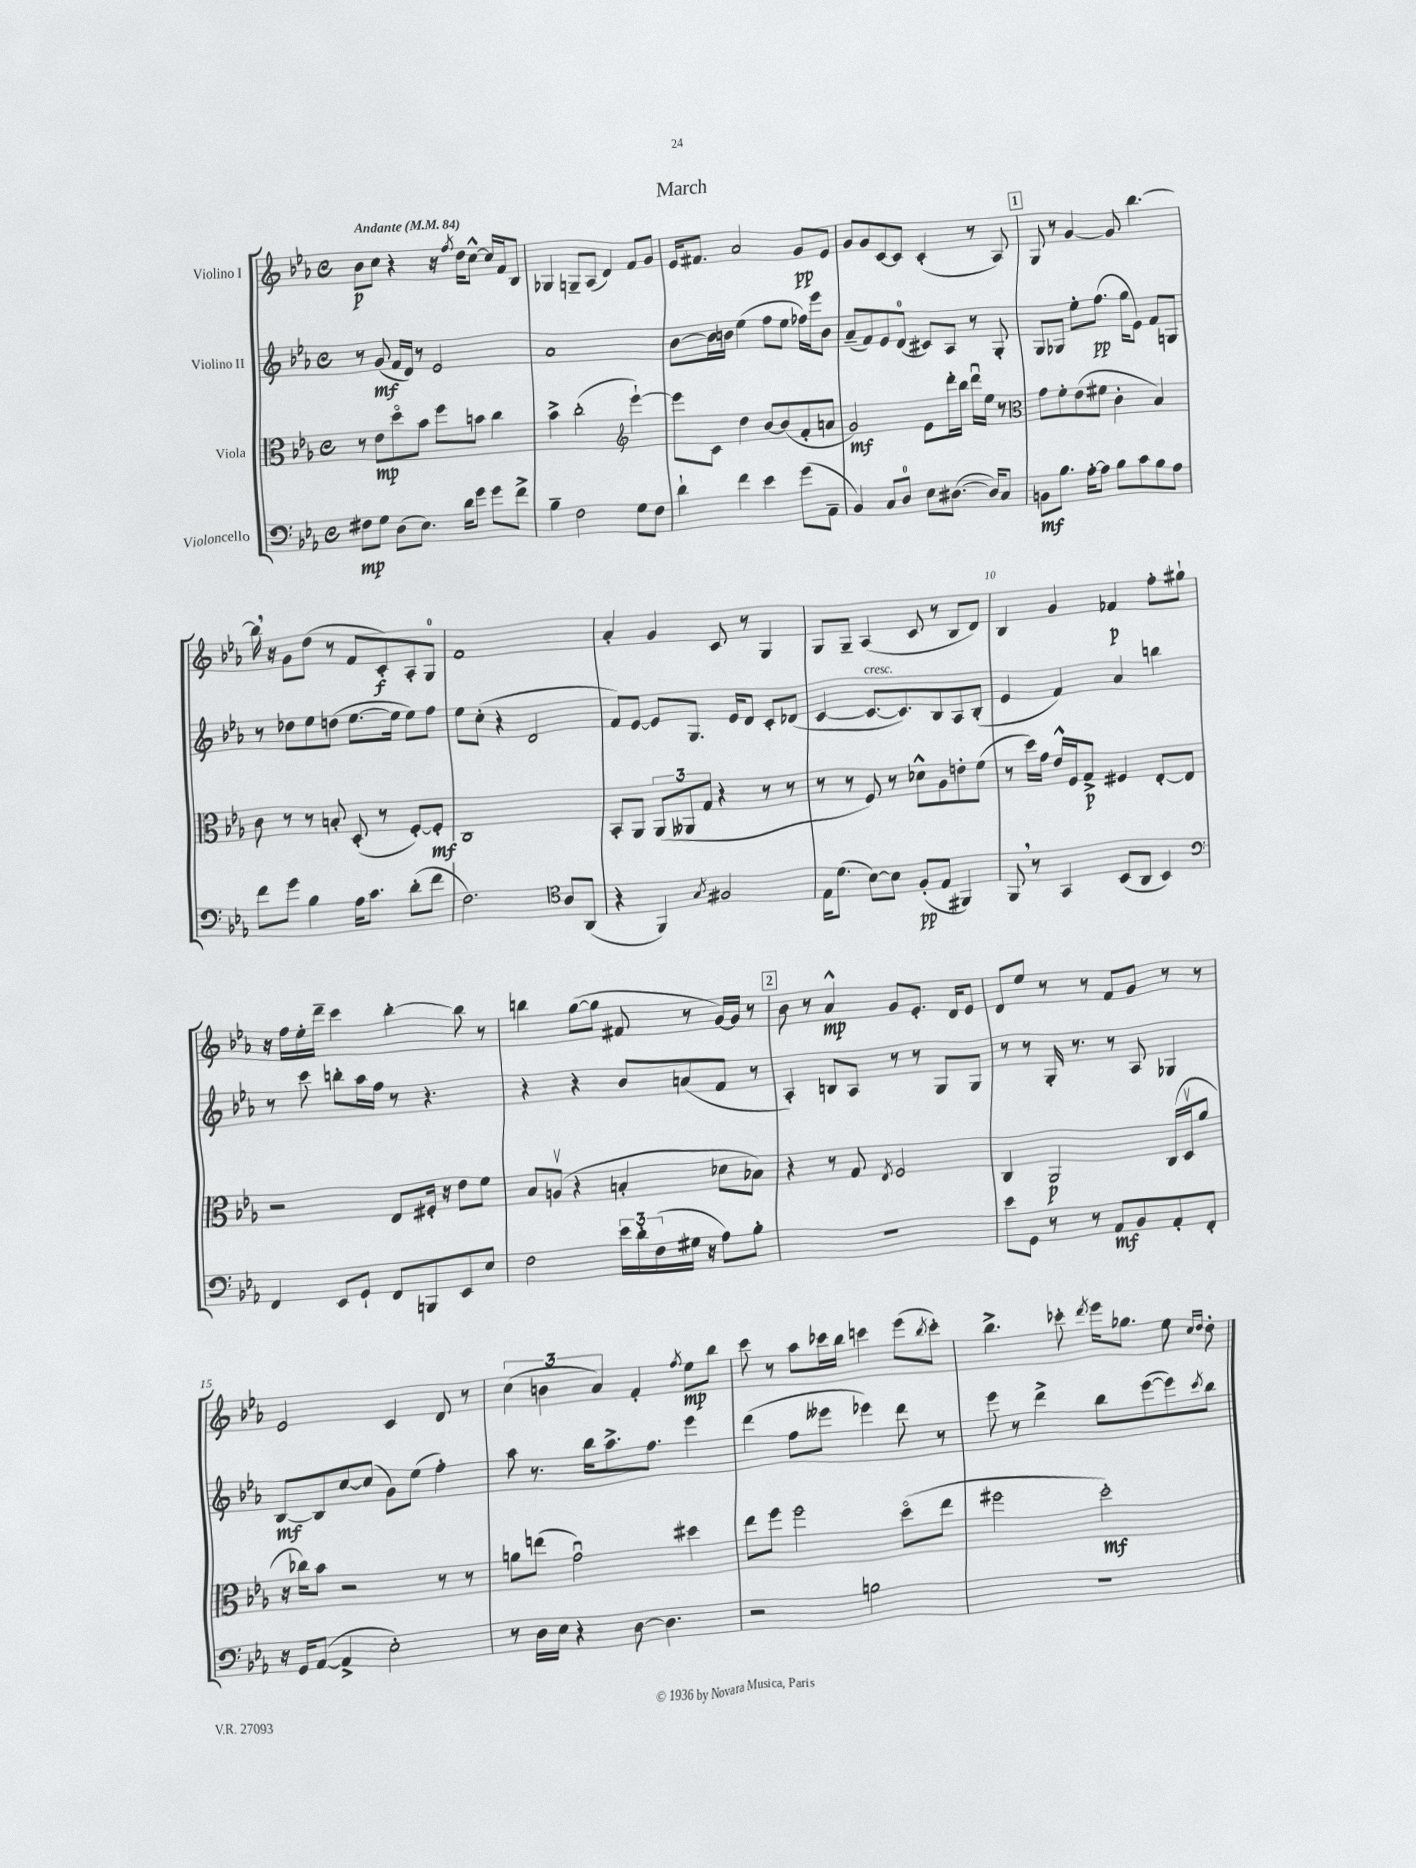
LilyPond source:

\header { title = "March" }
<<
\new StaffGroup <<
\new Staff = "s0" \with { instrumentName = "Violino I" } {
    \clef treble \key ees \major \defaultTimeSignature \time 4/4 \tempo "Andante" 4 = 84
    bes'8\p c''8 r4 r16 \acciaccatura { f''8 } d''16 c''8~-^ c''16 f'16 bes8 |
    ges4 g8-- aes8( d'4) f'8 g'8 |
    ees'16 fis'8. aes'2 g'8\pp ees'8 |
    g'8 g'8 c'8~ c'8 c'4-.( r8 aes8) |
    \mark \markup { \box "1" } g8 r8 g'4~ g'8 bes''4.~ |
    bes''16 \breathe r16 g'8 d''8( r8 f'8 c'8-.\f) aes8-. g8-0 |
    f'1 |
    aes'4-. g'4 c'8 r8 g4 |
    g8 g8-- aes4( c'8 r8 bes8 d'8) |
    bes4 g'4 fes'4\p f''8-. gis''8-! |
    r16 f''16 ees''16-. d'''16-- c'''4 bes''4~-. bes''8 r8 |
    b''4 g''8~( g''8 fis'8 r8 g'16~) g'16 r8 |
    \mark \markup { \box "2" } bes'8 r8 aes'4-^\mp g'8 ees'8.-. d'16 ees'8 |
    d'8 ees''8 r8 r8 f'8 g'8 r8 r8 |
    ees'2 c'4 d'8 r8 |
    \tuplet 3/2 { c''4( b'4 aes'4) } f'4-. \acciaccatura { f''8 } ees''8\mp bes''8 |
    c'''8 r8 aes''8 ces'''16 bes''16 c'''4 ees'''8( \acciaccatura { bes''8 } c'''8-.) |
    bes''4.-> ces'''8-. \acciaccatura { d'''8 } ees'''16 ges''8. ees''8 \grace { c''16 d''16 } d''8-. \bar "|." |
}
\new Staff = "s1" \with { instrumentName = "Violino II" } {
    \clef treble \key ees \major \defaultTimeSignature \time 4/4
    r8 g'8\mf( f'16 d'16) r8 ees'2 |
    aes'1 |
    bes'8~ bes'16 b'16 ees''4( f''8 ees''8 fes''16) ees'''16 b'8 |
    aes'8--( f'8) ees'8 d'8-0( cis'8) aes8 r8 g8-. |
    \mark \markup { \box "1" } g8 ges8 ees''8-. f''8.\pp( g''16 ees'8) f'8 g8 |
    r8 des''8 ees''8 d''8( ees''8.~ ees''16 ees''8) f''8 |
    ees''8 c''8-.( r4 d'2 |
    f'8) ees'8~ ees'8 g8. ees'16 d'8 c'8-. des'8( |
    c'4~ c'8.~^\markup { \italic "cresc." } c'8.) bes8 aes8 bes8-.( |
    ees'4 f'4) aes'4 b''4 |
    r8 c'''8 b''8-. aes''16 f''16 r8 r4. |
    r4 r4 bes'8 a'8( f'8 r8 |
    \mark \markup { \box "2" } aes4-.) b8 aes8 r8 r8 g8 g8 |
    r8 r8 g16-. r8. r8 aes8 ges4 |
    bes8~\mf bes8 c''8~ c''8( g'8) ees''8( f''4-.) |
    aes''8 r8. bes''16 aes''8.-> f''8. ees'''4 |
    d'''4( f''8 eeses'''8 ees'''4) d'''8 r8 |
    ees'''8 r8 d'''4-> bes''8 ees'''8~( ees'''8) \acciaccatura { c'''8 } bes''8 \bar "|." |
}
\new Staff = "s2" \with { instrumentName = "Viola" } {
    \clef alto \key ees \major \defaultTimeSignature \time 4/4
    r8 ees'8\mp d''8\flageolet bes'8 f''8 b'8 c''4 |
    bes'4-> c''2-.( \clef treble ees'''4~-!) |
    ees'''8 c'8 d''4 bes'8~ bes'8( f'8-. a'8 |
    g'2\mf) ees'8 d'''16-. bes''16 d'''16\downbow ees''16 r8 |
    \mark \markup { \box "1" } \clef alto g'8 f'8-. ees'8( fis'8 c'4-. bes4) |
    c'8 r8 r8 b8-. d8-.( r8 f8~-.) f8-.\mf |
    c1 |
    bes,8-. aes,8 \tuplet 3/2 { aes,8( aeses,8 g8 } r4 r8 r8 |
    r8 r8 f8) r8 des'8-^ aes8 e'8-. f'8( |
    r8 d''16) g'16 ees'16-^ f16 g8->\p fis4 ees8~-. ees8 |
    r2 ees8 fis16-. r16 ees'8 f'8 |
    bes8 a8\upbow( r4 b4-. des'8 bes8) |
    \mark \markup { \box "2" } r4 r8 g8 \acciaccatura { ees8 } f2 |
    c4 aes,2\p c16( d16\upbow aes'8 |
    r16 ces''16) bes'8 r2 r8 r8 |
    a'8 e''8( g'2\downbow) dis''4 |
    ees''8 f''8 f''2 d''8\flageolet( ees''8 |
    fis''2 d''2-.\mf) \bar "|." |
}
\new Staff = "s3" \with { instrumentName = "Violoncello" } {
    \clef bass \key ees \major \defaultTimeSignature \time 4/4
    fis8\mp g8 d8( ees8.) d'16 g'8 g'8 f'8-> |
    bes4-- f2 g8 f8 |
    d'4-! f'4 ees'4 g'8( aes,8-- |
    bes,4) c8 d8-0 ees8 dis8.~( dis16) c8 |
    \mark \markup { \box "1" } b,8\mf bes8. aes16~-. aes8 bes8 c'8 bes8 aes8 |
    f'8 g'8 bes4 aes16 c'8. d'8-.( f'8 |
    f2.) \clef tenor aes8 aes,8( |
    r4 f,4) \acciaccatura { g8 } fis2 |
    ees16 d'8.( bes8~) bes8 f8-.\pp( ees8 fis,4) |
    f,8 \breathe r8 g,4 bes,8( aes,8 bes,4) |
    \clef bass f,4 ees,8 g,8-! f,8 b,,8 ees,8 ees8 |
    f2 \tuplet 3/2 { ees'16 d'16-. f16( } gis16 r16 aes8) bes8-. |
    \mark \markup { \box "2" } R1 |
    ees'8 g,8 r8 r8 aes,8\mf bes,8 aes,8-. f,8-. |
    r16 g,16 aes,8~( aes,4-> ees2-.) |
    r8 d16 ees16 r4 d8~ d4. |
    r2 b2 |
    R1 \bar "|." |
}
>>
>>
\layout { \context { \Score \override BarNumber.break-visibility = ##(#f #t #t) barNumberVisibility = #(every-nth-bar-number-visible 5) } }
